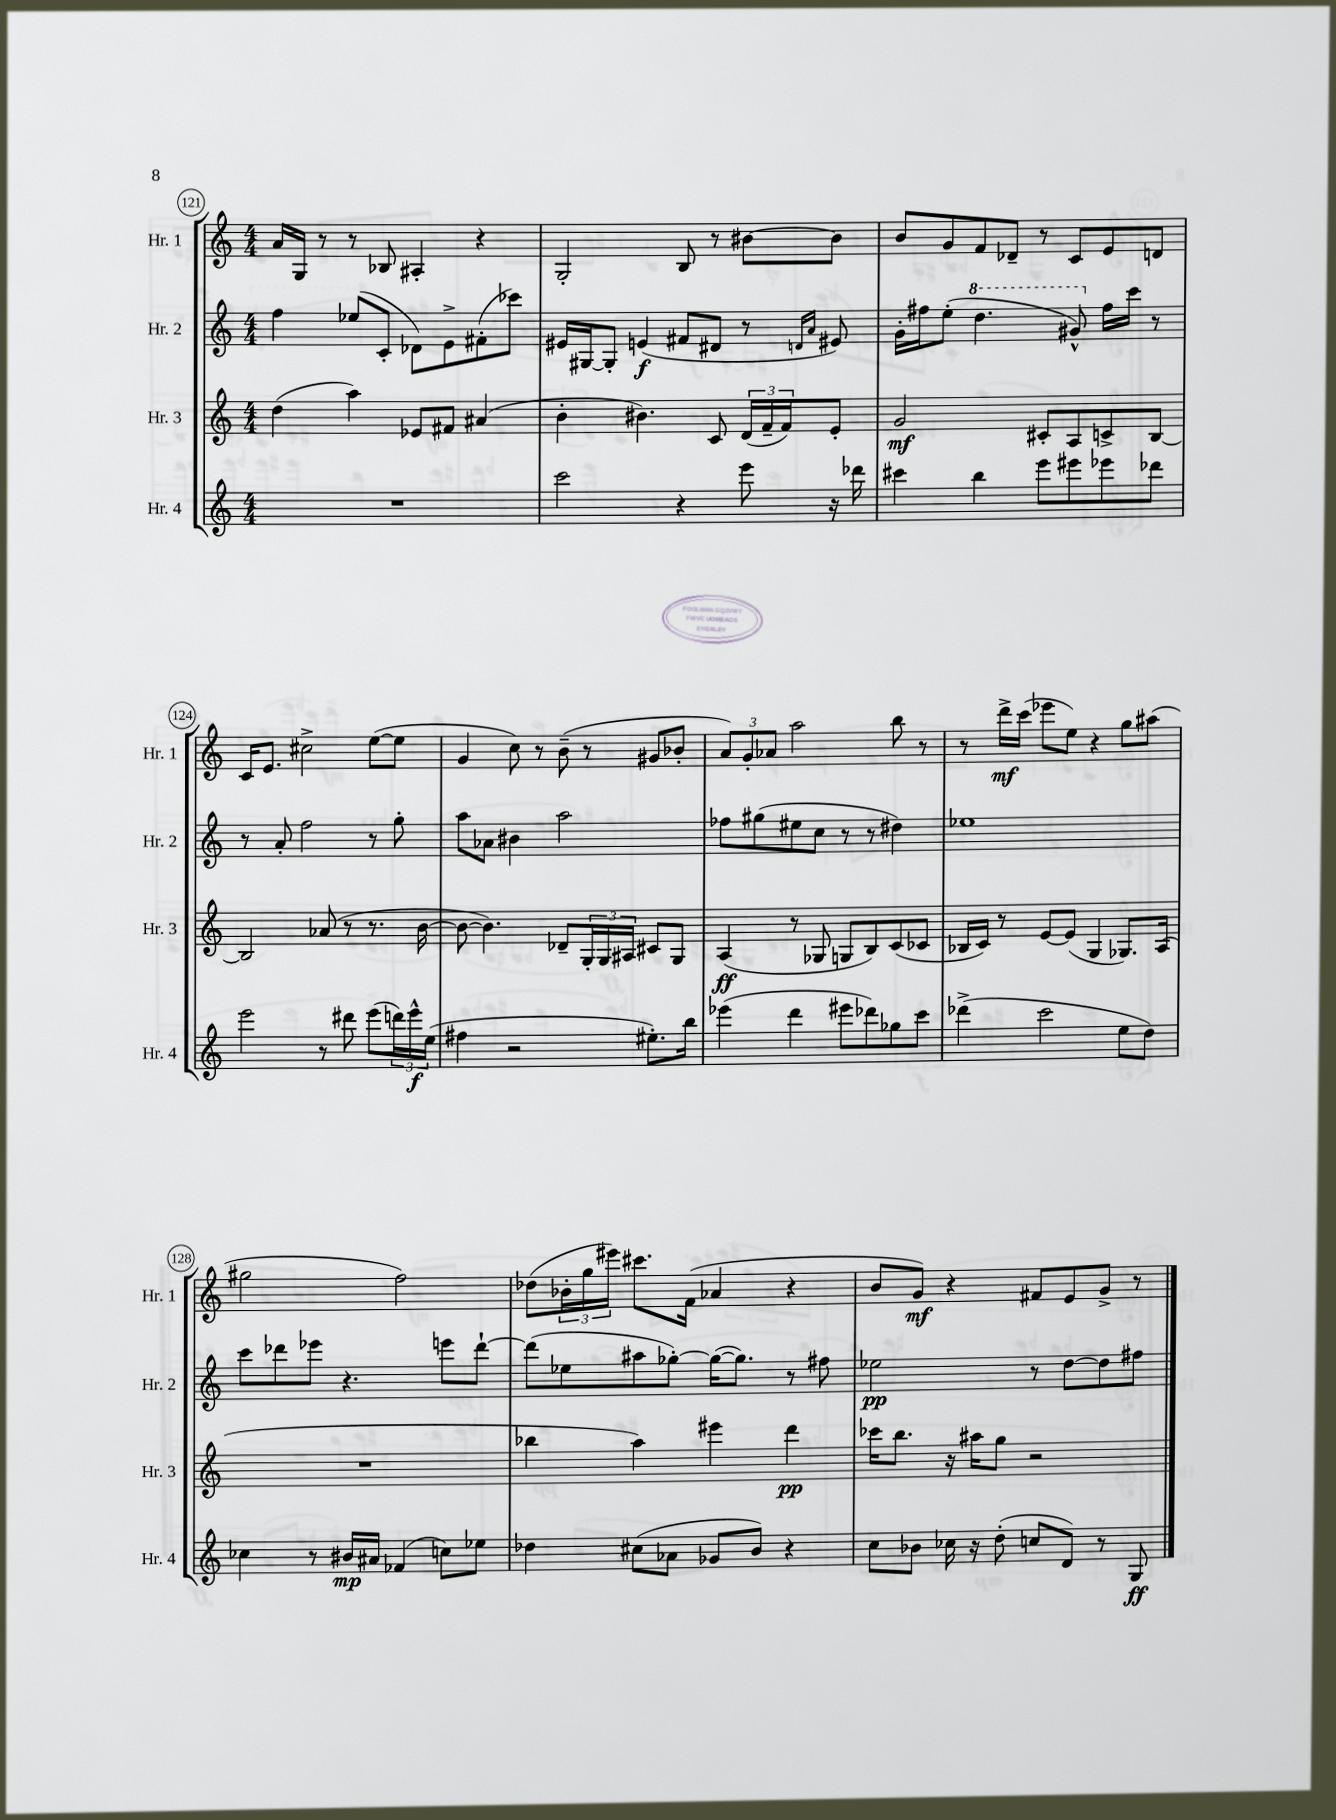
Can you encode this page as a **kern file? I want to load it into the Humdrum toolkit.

**kern	**kern	**kern	**kern
*staff4	*staff3	*staff2	*staff1
*clefG2	*clefG2	*clefG2	*clefG2
*k[]	*k[]	*k[]	*k[]
*M4/4	*M4/4	*M4/4	*M4/4
1r	(4dd	4ff	16a
.	.	.	16G
.	.	.	8r
.	4aa)	(8ee-	8r
.	.	8c'	8B-
.	8e-	8d-)	4A#'
.	8f#	8e^	.
.	(4a#	(8f#'	4r
.	.	8ccc-)	.
=	=	=	=
2ccc	4b'	16e#	2G'
.	.	[16G#	.
.	.	8G#']	.
.	4.b#)	(4e	.
4r	.	8f#	8B
.	8c	8d#	8r
8eee	(24d	8r	[8b#
.	24f~	.	.
.	24f)	.	.
.	.	16qqd	.
.	.	16qqa	.
16r	8e'	8e#)	8b#]
16ddd-	.	.	.
=	=	=	=
4ccc#	2g	16g'	8b
.	.	16ff#	.
.	.	(8ee'	8g
4bb	.	4.ddd	8f
.	.	.	8d-~
8eee	8c#'	.	8r
8eee#	8A	8gg#^^)	8c
8eee-	8c^	16ff#	8e
.	.	16ccc	.
8ddd-	[8B	8r	8d
=	=	=	=
2eee	2B]	8r	16c
.	.	.	8.e
.	.	8a'	.
.	.	2ff	2cc#^
8r	(8a-	.	.
8ddd#	8r	.	.
(8eee	8.r	8r	([8ee
24ddd)	.	8gg'	8ee]
24eee^^	.	.	.
.	[16b	.	.
(24ee	.	.	.
=	=	=	=
4ff#	8b_	8aa	4g
.	4.b])	8a-	.
2r	.	4b#	8cc)
.	.	.	8r
.	8d-~	2aa	(8b~
.	24G'	.	8r
.	24G	.	.
.	24A#	.	.
8.ee#')	8c#	.	8g#
.	8G	.	8b-'
16bb	.	.	.
=	=	=	=
(4eee-	(4A	8ff-	12a)
.	.	.	12g'
.	.	(8gg#	.
.	.	.	12a-
4ddd	8r	8ee#	2aa
.	8G-	8cc	.
8eee#	8G	8r	.
8ddd-)	8B)	8r	.
8gg-	(8c	4dd#)	8bb
8ccc	8c-	.	8r
=	=	=	=
(4ddd-^	16B-	1ee-	8r
.	16c)	.	.
.	8r	.	16ddd^
.	.	.	(16ccc
2ccc	[8e	.	8eee-
.	(8e]	.	8ee)
.	4G	.	4r
8ee	8.G-)	.	8gg
8dd)	.	.	(8aa#
.	(16A	.	.
=	=	=	=
4cc-	1r	8ccc	2gg#
.	.	8ddd-	.
8r	.	8eee-	.
16b#	.	4.r	.
16a#	.	.	.
(4f-	.	.	2ff)
8cc)	.	8eee	.
8ee-	.	[8ddd-`	.
=	=	=	=
4dd-	4bb-	(8ddd-]	(8dd-
.	.	8ee-	24b-'
.	.	.	24gg
.	.	.	24eee#)
(8cc#	4aa)	8aa#	8.ccc#
8a-	.	[8gg-')	.
.	.	.	(16f
8g-	4eee#	(16gg-_	4a-
.	.	8.gg-])	.
8b)	.	.	.
4r	4ddd	8r	4r
.	.	8ff#	.
=	=	=	=
8cc	16ccc-	2ee-	8b
.	8.bb	.	.
8b-	.	.	8g)
16cc-	16r	.	4r
16r	16aa#	.	.
(8dd'	8gg	.	.
8cc	2r	8r	8f#
8d)	.	[8dd	8e
8r	.	8dd]	8g^
8G	.	8ff#	8r
==	==	==	==
*-	*-	*-	*-
